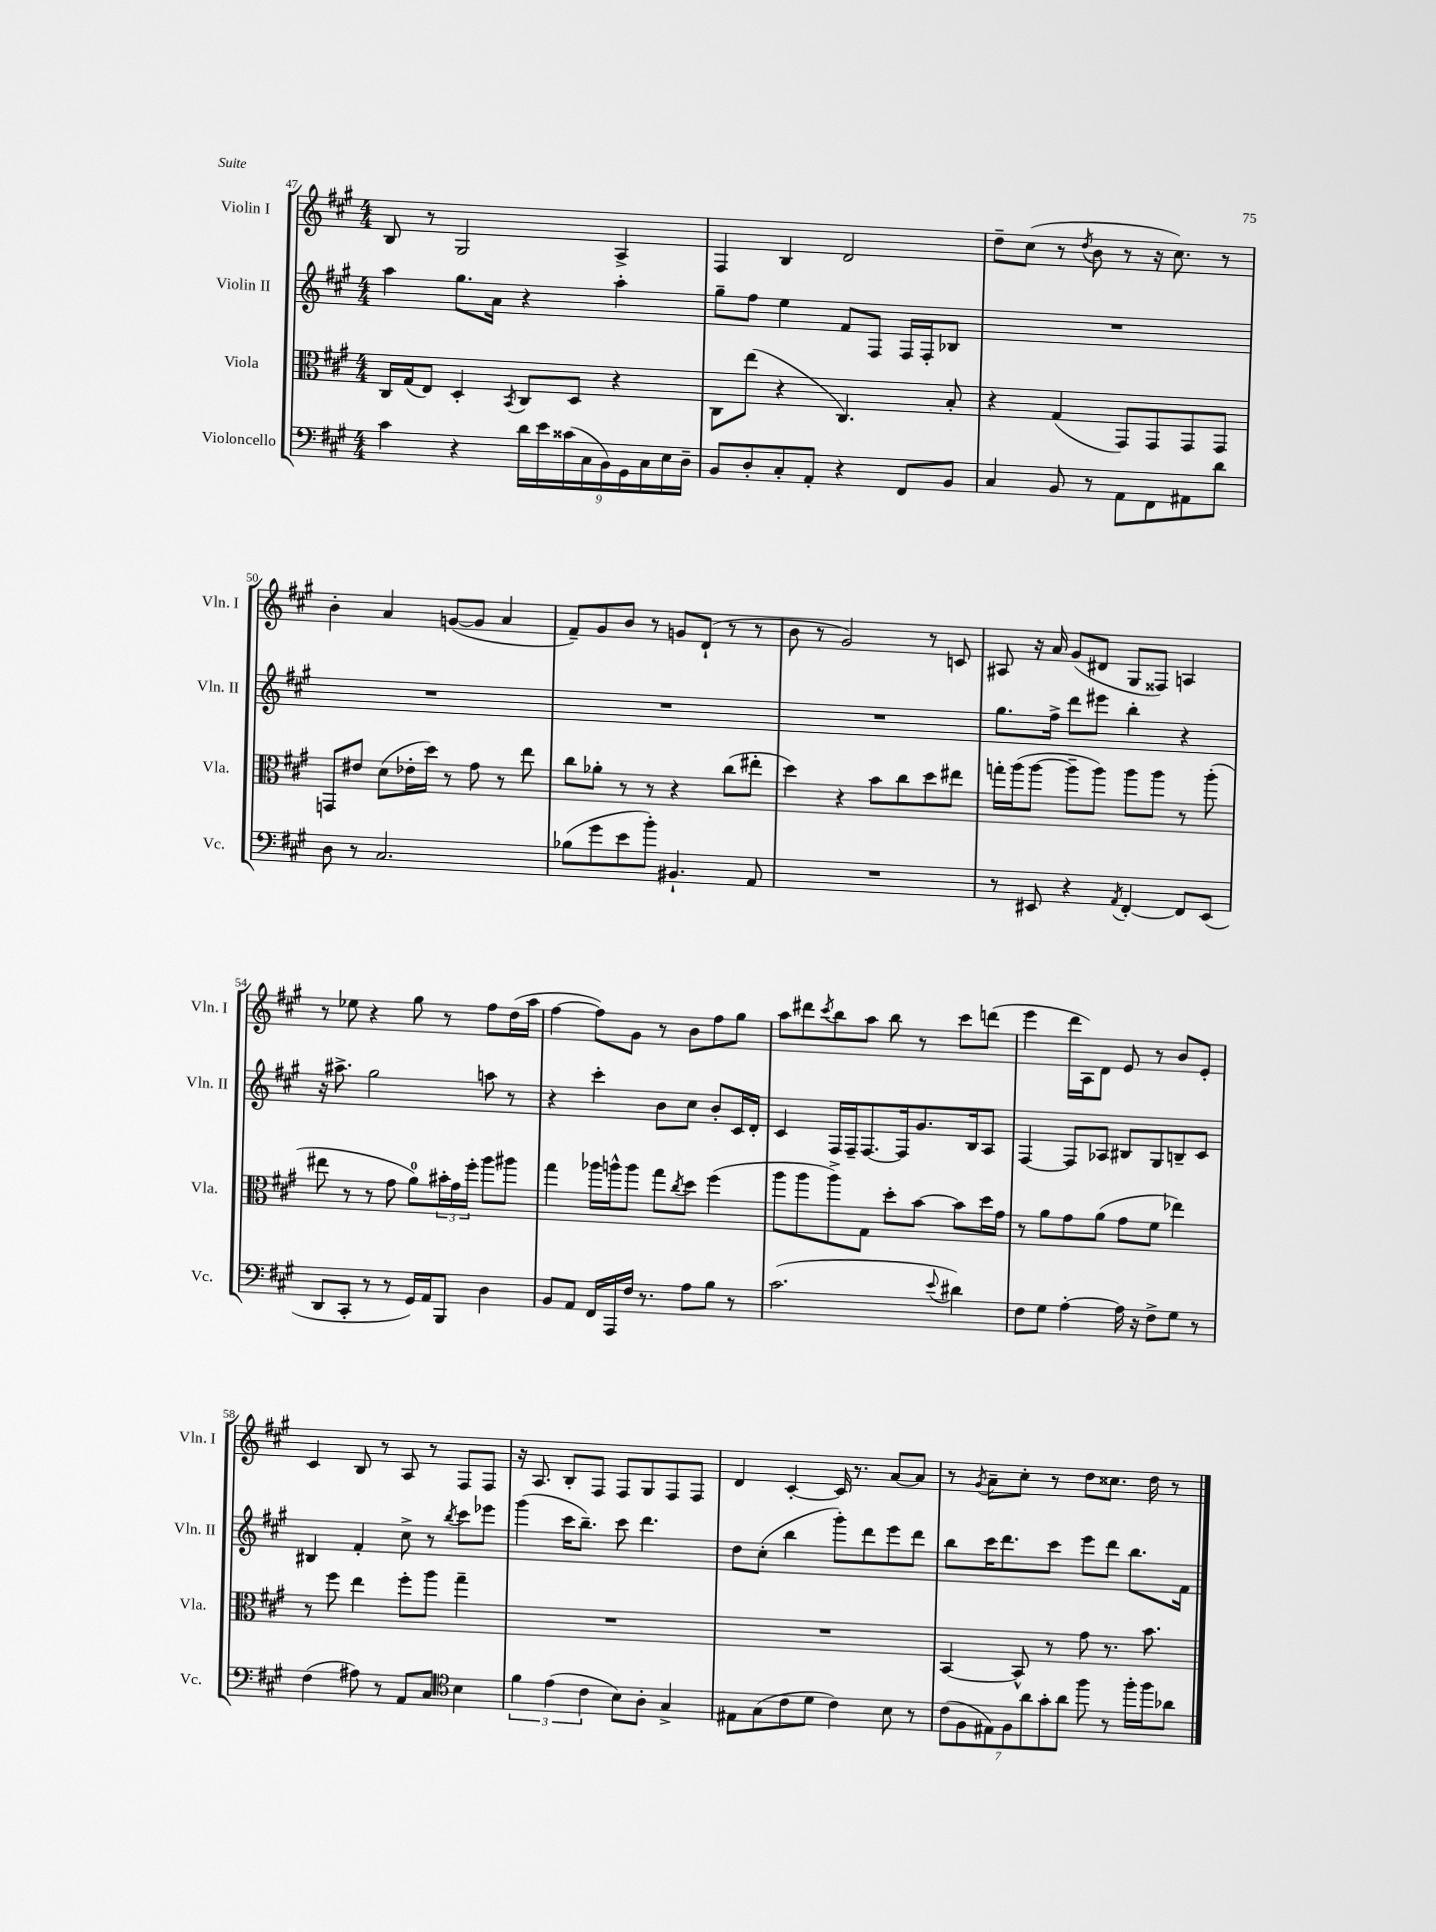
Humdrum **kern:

**kern	**kern	**kern	**kern
*staff4	*staff3	*staff2	*staff1
*clefF4	*clefC3	*clefG2	*clefG2
*k[f#c#g#]	*k[f#c#g#]	*k[f#c#g#]	*k[f#c#g#]
*M4/4	*M4/4	*M4/4	*M4/4
4c#\	16C#/LL	4aa\	8B/
.	(16G#/J	.	.
.	8E/J)	.	8r
4r	4D'/	8.gg#\L	2G#/
.	.	16a\Jk	.
.	8qBB/	.	.
18d\LL	8C#/L	4r	.
18e\	.	.	.
(18c##\	.	.	.
.	8D/J	.	.
18C#\	.	.	.
18BB\)	.	.	.
.	4r	4aa'\	4A^/
18GG#\	.	.	.
18C#\	.	.	.
18E\	.	.	.
18D~\JJ	.	.	.
=	=	=	=
8BB/L	8C#\L	8gg#~\L	4F#/
8D'/	(8ee\J	8ff#\J	.
8C#'/	4r	4ee\	4B/
8AA'/J	.	.	.
4r	4.C#/)	8f#/L	2d/
.	.	8F#/J	.
8FF#/L	.	16F#/LL	.
.	.	16F#'/J	.
8BB/J	8B'/	8B-/J	.
=	=	=	=
4C#/	4r	1r	8dd~\L
.	.	.	(8cc#\J
8BB/	(4G#/	.	8r
.	.	.	8qdd/
8r	.	.	8b\
8AA\L	8GG#/L)	.	8r
8FF#\	8GG#/	.	16r
.	.	.	8.cc#\)
8AA#\	8GG#/	.	.
8d\J	8GG#/J	.	8r
=	=	=	=
8D\	8GG/L	1r	4b'\
8r	8e#/J	.	.
2.C#/	(8d\L	.	4a/
.	16e-'\L	.	.
.	16dd\JJ)	.	.
.	8r	.	([8g/L
.	8g#\	.	8g/]J
.	8r	.	4a/
.	8ee\	.	.
=	=	=	=
(8B-\L	8cc#\L	1r	8f#~/L)
8g#\	8a-'\J	.	8g#/
8e\	8r	.	8b/J
8b'\J)	8r	.	8r
4.BB#`/	4r	.	8g/L
.	.	.	(8d`/J
.	(8cc#\L	.	8r
8AA/	8ee#'\J	.	8r
=	=	=	=
1r	4dd\)	1r	8b\
.	.	.	8r
.	4r	.	2g#/)
.	8b\L	.	.
.	8cc#\	.	.
.	8dd\	.	8r
.	8ee#\J	.	8c/
=	=	=	=
8r	16gg'\LL	8.gg#\L	8A#/
.	(16aa\J	.	.
8EE#/	[8aa\J	.	16r
.	.	16ff#^\Jk	16a/
4r	8aa~\]L	8ddd\L	(8g#/L
.	8aa\J)	8eee#\J	8d#/J
8qAA/	.	.	.
[4FF#'/	8aa\L	4bb'\	8G#/L
.	8aa\J	.	8F##/J)
8FF#/]L	8r	4r	4A/
(8EE#/J	(8aa'\	.	.
=	=	=	=
8DD/L	8ee#\	16r	8r
.	.	8.aa#^\	.
8CC#'/J	8r	.	8ee-\
8r	8r	2gg#\	4r
8r	8g#\	.	.
16GG#/LL)	8a\L)	.	8gg#\
16AA/J	.	.	.
8BBB/J	24b#'\L	.	8r
.	24g#\	.	.
.	24ff#'\JJ	.	.
4D\	8aa\L	8aa\	8ff#\L
.	8aa#\J	8r	(16dd\L
.	.	.	16aa\JJ
=	=	=	=
8BB/L	4gg#\	4r	[4ff#\
8AA/J	.	.	.
16FF#/LL	16aa-\LL	4ccc#'\	8ff#\]L)
16AAA/	16aa^^\J	.	.
16F#/JJ	8aa\J	.	8g#\J
8.r	.	.	.
.	8gg#\L	8b\L	8r
.	8qcc#/	.	.
8A\L	8dd\J	8cc#\J	8b\L
8B\J	(4ff#\	8b'/L	8ff#\
8r	.	16c#/L	8gg#\J
.	.	16d'/JJ	.
=	=	=	=
(2.c#\	8aa\L	4c#/	8aa\L
.	8aa\	.	8ddd#\
.	.	.	8qccc#/
.	8aa^\)	16F#/LL	8bb\
.	.	16F#~/J	.
.	8G#\J	[8.F#/	8aa\J
.	8dd'\L	.	8bb\
.	.	16F#/]k	.
.	[8b\J	8.g#/	8r
8qqe/	.	.	.
4d#\)	8b\]L	.	8ccc#\L
.	.	16B/k	.
.	16dd\L	8A/J	(8ddd\J
.	16g#\JJ	.	.
=	=	=	=
8F#\L	8r	[4F#/	4eee\
8G#\J	8a\L	.	.
[4A'\	8g#\	8F#/]L	16ddd\LL
.	.	.	16A\J)
.	(8a\J	8A-/J	8d\J
16A\]	8g#\L	8B#/L	8e/
16r	.	.	.
8F#^\L	8f#\J	8G#/	8r
8G#\J	4ee-\)	8B~/	8b/L
8r	.	8c#/J	8e'/J
=	=	=	=
(4F#\	8r	4B#/	4c#/
.	8ff#\	.	.
8A#\)	4ee\	4f#'/	8B/
8r	.	.	8r
8AA/L	8ff#'\L	8cc#^\	8A/
8C#/J	8aa\J	8r	8r
*clefC4	*	*	*
.	.	8qbb/	.
4B\	4gg#~\	8ccc#\L	8F#/L
.	.	8eee-\J	8F#/J
=	=	=	=
6f#\	1r	(4ggg#\	16r
.	.	.	8.A/
(6e\	.	.	.
.	.	16ccc#\LK	8B'/L
.	.	8.bb~\J)	.
6c#\	.	.	.
.	.	.	8F#/J
8B\L)	.	8ccc#\	8F#/L
8A'\J	.	4.ddd\	8G#/
4G#^/	.	.	8F#/
.	.	.	8F#/J
=	=	=	=
8E#\L	1r	8dd\L	4d/
(8G#\	.	(8cc#'\J	.
8c#\	.	4bb\	[4c#'/
8d\J	.	.	.
4c#\)	.	8ggg#'\L)	16c#/]
.	.	.	8.r
.	.	8ddd\	.
8B\	.	8eee\	[8a/L
8r	.	8ddd\J	8a/]J
=	=	=	=
(14c#\L	[4BB/	8bb\L	8r
14F#\	.	.	.
.	.	.	8qg#/
.	.	16ccc#\K	8a~\L
14E#\)	.	.	.
.	.	8.ddd\	.
14F#\	.	.	.
.	8BB^^/]	.	8cc#'\J
14a\	.	.	.
14g#'\	.	.	.
.	8r	8ccc#\J	8r
14a\J	.	.	.
8ff#\	8g#\	8eee\L	8dd\L
8r	8.r	8ddd\J	8.cc##\J
16ff#'\LL	.	8.bb\L	.
16ff#\J	8.b\	.	16dd\
8a-\J	.	.	8r
.	.	16f#\Jk	.
==	==	==	==
*-	*-	*-	*-
